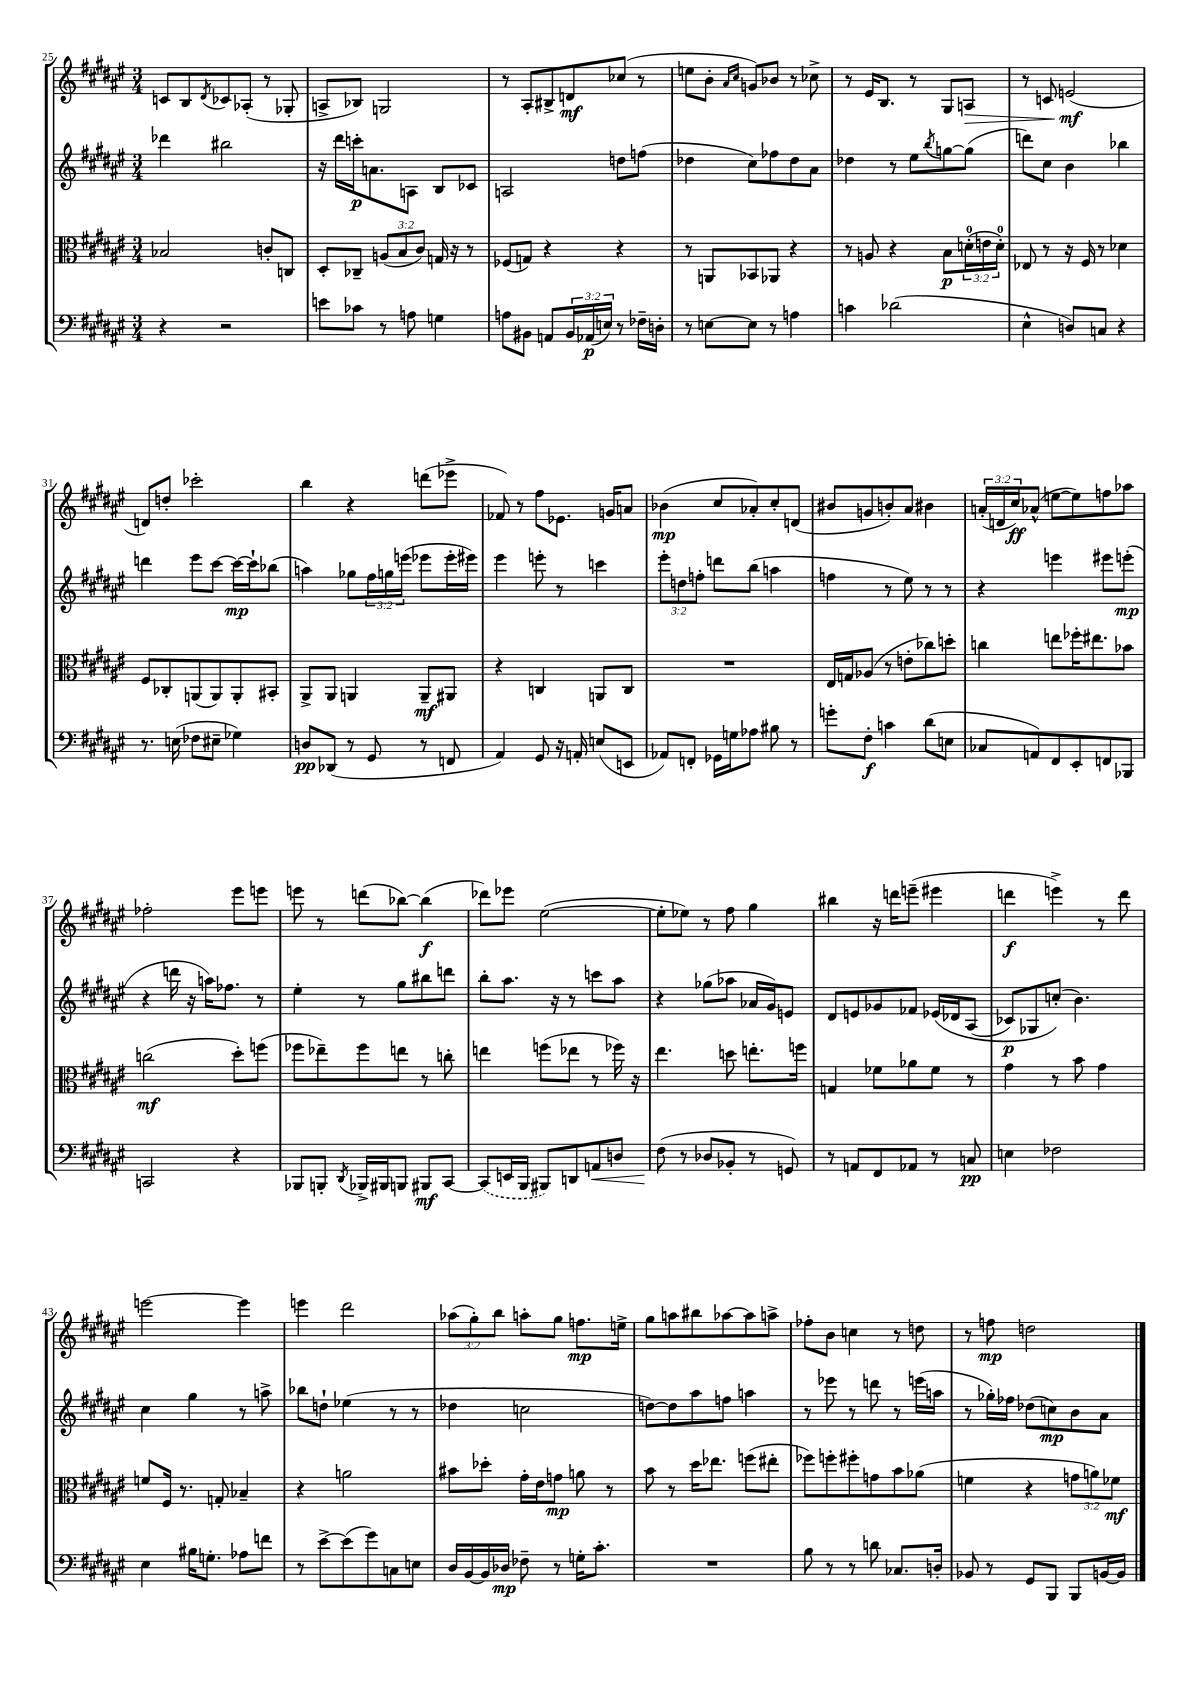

**kern	**kern	**kern	**kern
*staff4	*staff3	*staff2	*staff1
*clefF4	*clefC3	*clefG2	*clefG2
*k[f#c#g#d#a#e#]	*k[f#c#g#d#a#e#]	*k[f#c#g#d#a#e#]	*k[f#c#g#d#a#e#]
*M3/4	*M3/4	*M3/4	*M3/4
4r	2B-	4ddd-	8c
.	.	.	8B
.	.	.	8qd#
2r	.	2bb#	8c-
.	.	.	(8A-'
.	8c'	.	8r
.	8C	.	8G-'
=	=	=	=
8e	8D#'	16r	8A^
.	.	16ddd#	.
8c-	8C-~	16ccc'	8B-)
.	.	8.a	.
8r	(12A	.	2G
.	12B	.	.
8A	.	8A	.
.	12c#)	.	.
4G	16G	8B	.
.	16r	.	.
.	8r	8c-	.
=	=	=	=
8A	(8F-	2A	8r
8BB#	8G)	.	8A#'
8AA	4r	.	8B#^
24BB#	.	.	8d
(24AA-	.	.	.
24E)	.	.	.
8r	4r	8dd	(8cc-
16F-~	.	(8ff	8r
16D'	.	.	.
=	=	=	=
8r	8r	4dd-	8ee
[8E	8AA	.	8b'
.	.	.	16qqa#
.	.	.	16qqcc#
8E]	8BB-	8cc#)	8g)
8r	8AA-	8ff-	8b-
4A	4r	8dd-	8r
.	.	8a#	8cc-^
=	=	=	=
4c	8r	4dd-	8r
.	8A	.	16e#
.	.	.	8.B
(2d-	4r	8r	.
.	.	8ee#	8r
.	.	8qbb	.
.	8B	[8gg	8G#
.	(24d'	(8gg]	8A
.	24e	.	.
.	24d')	.	.
=	=	=	=
4E#^^	8E-	8ddd)	8r
.	8r	8cc#	8c
8D)	16r	4b	(2e
.	16F#	.	.
8C	8r	.	.
4r	4d-	4bb-	.
=	=	=	=
8.r	8F#	4ddd	8d)
.	8C-'	.	8dd'
(16E	.	.	.
8F-	(8AA	8eee#	2ccc-'
8E#~	8AA)	[8ccc#	.
4G-)	8AA'	16ccc#_	.
.	.	16ccc#`]	.
.	8BB#'	(8bb-	.
=	=	=	=
8D	8AA#^	4aa)	4bb
(8DD-	8AA#	.	.
8r	4AA	8gg-	4r
8GG#	.	24ff#	.
.	.	24gg	.
.	.	(24eee	.
8r	8AA~	8eee-	(8ddd
8FF	8AA#	16eee-'	8eee-^
.	.	16eee#)	.
=	=	=	=
4AA#)	4r	4eee#	8f-)
.	.	.	8r
8GG#	4C	8eee'	8ff#
16r	.	8r	8.e-
16AA'	.	.	.
(8E	8AA	4ccc	.
.	.	.	16g
8EE	8C	.	8a
=	=	=	=
8AA-)	2.r	12eee#'	(4b-
.	.	12dd	.
8FF'	.	.	.
.	.	12ff'	.
16GG-	.	8ddd	8cc#
16G	.	.	.
8A-	.	(8bb	8a-')
8B#	.	4aa	8cc#'
8r	.	.	(8d
=	=	=	=
8g'	16E#	4ff	8b#
.	16G	.	.
8F#'	(8A-	.	8g
4c	8r	8r	8b')
.	8e'	8ee#)	8a#
(8d#	8cc-)	8r	4b#
8E	8dd'	8r	.
=	=	=	=
8C-	4cc	4r	(24a'
.	.	.	24d
.	.	.	24cc#)
8AA)	.	.	(8a-^^
8FF#	8ee	4eee	[8ee
8EE#'	16ff-'	.	8ee])
.	8.ee#	.	.
8FF	.	8eee#	8ff
8BBB-	8b-	(8eee'	8aa-
=	=	=	=
2CC	(2cc	4r	2ff-'
.	.	16ddd	.
.	.	16r	.
.	.	16aa)	.
.	.	8.ff-	.
4r	8dd#')	.	8eee#
.	(8ff	8r	8eee
=	=	=	=
8BBB-	8ff-	4ee#'	8eee
8BBB'	8ee-~)	.	8r
8qDD#	.	.	.
16BBB-^	8ff-	8r	(8ddd
16BBB#	.	.	.
8BBB	8ee	8gg#	[8bb-)
8BBB#	8r	8bb#	(4bb-]
[8CC#	8cc'	8ddd	.
=	=	=	=
(8CC#]	4ee	8bb'	8ddd-)
16EE	.	8.aa#	8eee-
16BBB	.	.	.
8BBB#)	(8ff	.	([2ee#
.	.	16r	.
8DD	8ee-	8r	.
8AA	8r	8ccc	.
8D	16ff-)	8aa#	.
.	16r	.	.
=	=	=	=
(8F#	4.ee#	4r	8ee#']
8r	.	.	8ee-)
8D-	.	(8gg-	8r
8BB-'	8dd	8aa-	8ff#
8r	8.ee'	16a-	4gg#
.	.	16g#)	.
8GG)	.	8e	.
.	16ff	.	.
=	=	=	=
8r	4G	8d#	4bb#
8AA	.	8e	.
8FF#	8f-	8g-	16r
.	.	.	16ddd
8AA-	8a-	8f-	(8eee~
8r	8f-	&(16e-	4eee#
.	.	16d-	.
8C	8r	(8A#	.
=	=	=	=
4E	4g#	8c-)	4ddd
.	.	8G-	.
2F-	8r	(8cc'&)	4eee^)
.	8b	4.b)	.
.	4g#	.	8r
.	.	.	8ddd
=	=	=	=
4E#	8f	4cc#	[2eee
.	16F#	.	.
.	8.r	.	.
16B#	.	4gg#	.
8.G'	.	.	.
.	8G'	.	.
8A-	4B-~	8r	4eee]
8f	.	8aa^	.
=	=	=	=
8r	4r	8bb-	4eee
[8e#^	.	8dd`	.
(8e#]	2a	(4ee-	2ddd#
8g#)	.	.	.
8C	.	8r	.
8E	.	8r	.
=	=	=	=
16D#	8b#	4dd-	(12aa-
[16BB	.	.	.
.	.	.	12gg#')
16BB]	8dd-'	.	.
.	.	.	12bb
16D-	.	.	.
8F-~	16g#'	2cc	8aa'
.	16e#	.	.
8r	8g	.	8gg#
16G'	8a	.	8.ff
8.c#'	.	.	.
.	8r	.	.
.	.	.	16ee^
=	=	=	=
2.r	8b	[8dd)	8gg#
.	8r	8dd]	8aa
.	16dd#	8aa#	8bb#
.	8.ee-	.	.
.	.	8ff	[8aa-
.	(8ff	4aa	8aa-]
.	8ee#'	.	8aa^
=	=	=	=
8B	8ff-)	8r	8ff-'
8r	8ff'	8eee-	8b
8r	8ff#'	8r	4cc
8d	8g	8ddd	.
8.C-	8b	8r	8r
.	(8a-	(16eee	8dd
16D'	.	16aa	.
=	=	=	=
8BB-	4f	8r	8r
8r	.	16gg-')	8ff
.	.	16ff-	.
8GG#	4r	(8dd-	2dd
8BBB	.	8cc)	.
8BBB	12g	8b	.
.	12a)	.	.
[16BB	.	8a#	.
.	12f-	.	.
16BB]	.	.	.
==	==	==	==
*-	*-	*-	*-
